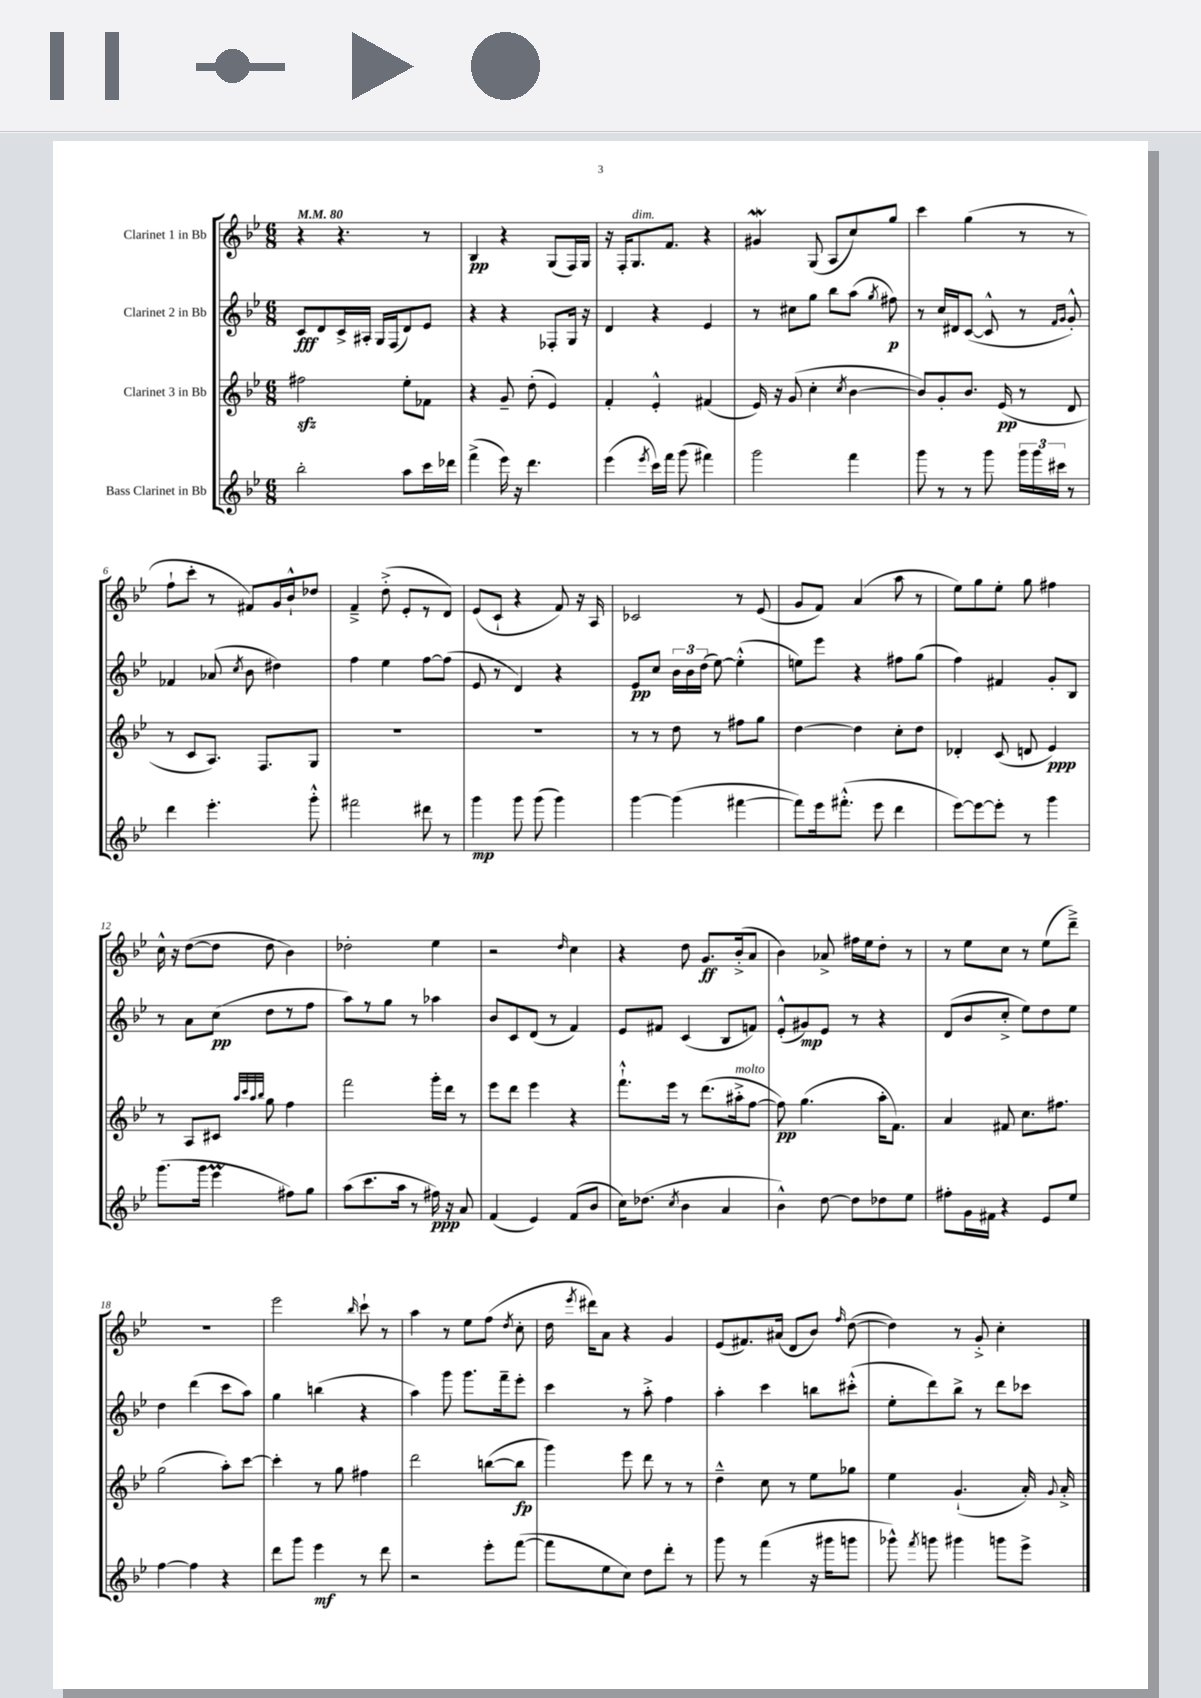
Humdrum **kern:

**kern	**kern	**kern	**kern
*staff4	*staff3	*staff2	*staff1
*clefG2	*clefG2	*clefG2	*clefG2
*k[b-e-]	*k[b-e-]	*k[b-e-]	*k[b-e-]
*M6/8	*M6/8	*M6/8	*M6/8
*MM80	*MM80	*MM80	*MM80
2bb-'	2ff#	8c	4r
.	.	8d	.
.	.	16c^	4.r
.	.	16A#'	.
.	.	16G	.
.	.	(16F	.
8aa	8ee-'	8d)	.
16ccc	8f-	8e-	8r
16ddd-	.	.	.
=	=	=	=
(4fff^	4r	4r	4B-
16eee-)	8g~	4r	4r
16r	.	.	.
4.ddd	(8dd'	.	.
.	4e-)	8F-'	(8G
.	.	16G	16F)
.	.	16r	16G
=	=	=	=
(4eee-	4f'	4d	16r
.	.	.	16F'
.	.	.	8.G
8qeee-	.	.	.
16ccc)	4e-'^^	4r	.
16fff	.	.	8.f
(8ggg	.	.	.
4fff#)	(4f#	4e-	4r
=	=	=	=
2ggg	16e-)	8r	4g#
.	16r	.	.
.	(8g	8cc#	.
.	4cc'	8gg	(8G
.	.	8bb-	8A
.	8qcc	.	.
4fff	[4b-	(8aa	8cc)
.	.	8qgg	.
.	.	8ff#)	8gg
=	=	=	=
8ggg	8b-])	8r	4ccc
8r	8g'	16cc	.
.	.	16d#	.
8r	8.b-	([8c	(4gg
8ggg	.	8c^^]	.
.	(16e-	.	.
24ggg	8r	8r	8r
24ggg	.	.	.
24ccc#	.	.	.
.	.	16qqf	.
.	.	16qqg	.
8r	8d	8g'^^)	8r
=	=	=	=
4ddd	8r	4f-	8ff`
.	8c	.	8ccc'
4.eee-'	8.A)	(8a-	8r
.	.	8qcc	.
.	.	8b-	8f#)
.	8.F	.	.
.	.	4dd#)	16g
.	.	.	16b-`^^
8ggg'^^	8G	.	8dd-
=	=	=	=
2fff#	2.r	4ff	4f~^
.	.	4ee-	(8dd'^
.	.	.	8e-'
8ddd#	.	[8ff	8r
8r	.	(8ff]	8d)
=	=	=	=
4ggg	2.r	8e-	(8e-
.	.	8r	8c`
8ggg	.	4d)	4r
(8ggg	.	.	.
4ggg)	.	4r	8f)
.	.	.	16r
.	.	.	16A
=	=	=	=
[4ggg	8r	8e-	2c-
.	8r	8cc	.
(4ggg]	8dd	24b-	.
.	.	24b-	.
.	.	(24dd	.
.	8r	[8ee-)	.
[4fff#	8ff#	(4ee-'^^]	8r
.	8gg	.	(8e-
=	=	=	=
8fff#])	[4dd	8ee)	8g
16eee-	.	8eee-	8f)
(8.fff#'^^	.	.	.
.	4dd]	4r	(4a
8eee-	.	.	.
4ddd	8cc'	8ff#	8aa
.	8dd	(8gg	8r
=	=	=	=
[8eee-)	4d-'	4ff)	8ee-)
8eee-_	.	.	8gg
8eee-']	(8c	4f#	8ee-'
8r	8d	.	8gg
4ggg	4e-)	8g'	4ff#
.	.	8B-	.
=	=	=	=
(8.ggg	8r	8r	16cc^^
.	.	.	16r
.	8A	8a	([8dd
16ggg	.	.	.
4eee-	8c#	(8cc	8dd]
.	32qqaa	.	.
.	32qqccc	.	.
.	32qqaa	.	.
.	32qqbb-	.	.
.	8gg	8dd	8dd
8ff#)	4ff	8r	4b-)
8gg	.	8ff	.
=	=	=	=
(8aa	2fff	8aa)	2dd-'
8.ccc	.	8r	.
.	.	8gg	.
16aa	.	.	.
8r	.	8r	.
16ff#)	16ggg'	4aa-	4ee-
16r	16ddd	.	.
8a	8r	.	.
=	=	=	=
(4f	8eee-	8b-	2r
.	8ddd	8c	.
4e-)	4eee-	(8d	.
.	.	8r	.
.	.	.	16qqdd
(8f	4r	4f)	4cc
8b-	.	.	.
=	=	=	=
16cc)	8.fff`^^	8e-	4r
(8.dd-	.	.	.
.	.	8f#	.
.	16eee-	.	.
8qcc	.	.	.
4b-	8r	(4c	8dd
.	(8.ddd	.	8.g
4a	.	8B-	.
.	16aa#'^	.	(16b-'^
.	[8ff	8f)	8a
=	=	=	=
4b-^^)	8ff])	(8e-'^^	4b-)
.	(4.gg	8g#)	.
[8dd	.	8e-	8a-^
8dd]	.	8r	16ff#
.	.	.	16ee-
8dd-	16aa'	4r	8dd'
.	8.f)	.	.
8ee-	.	.	8r
=	=	=	=
8ff#'	4a	(8d	8r
16g	.	8b-	8ee-
16f#	.	.	.
4r	8f#	8cc'^	8cc
.	8.cc	8ee-)	8r
8e-	.	8dd	(8ee-
.	8.ff#	.	.
8ee-	.	8ee-	8ddd~^)
=	=	=	=
[4ff	(2gg	4dd	2.r
4ff]	.	(4ddd	.
4r	8aa')	8ccc	.
.	[8ccc	8aa)	.
=	=	=	=
8ddd	4ccc']	4gg	2eee-
8ggg	.	.	.
4eee-	8r	(4bb	.
.	8gg	.	.
.	.	.	16qqbb-
8r	4ff#	4r	8ccc`
8ddd	.	.	8r
=	=	=	=
2r	2ddd	4aa)	4aa
.	.	8ggg	8r
.	.	8.ggg	8ee-
8eee-'	([8bb	.	(8ff
.	.	16fff~	.
.	.	.	8qdd
([8fff	8bb]	8eee-'	8cc'
=	=	=	=
8fff]	4ggg)	4ccc	16dd
.	.	.	8qeee-
.	.	.	16ddd#)
8ee-	.	.	8a
8cc)	8eee-	8r	4r
8dd	8ddd	8aa'^	.
8ddd'	8r	4ff	4g
8r	8r	.	.
=	=	=	=
8ggg	4dd~^^	4aa'	(8e-
8r	.	.	8.f#)
(4fff	8cc	4ccc	.
.	.	.	(16a#
.	8r	.	8d
16r	8ee-	8bb	8b-)
16ggg#	.	.	.
.	.	.	16qqff
8ggg	8gg-	(8ccc#'^^	([8dd
=	=	=	=
8ggg-^^)	4ee-	8ee-'	4dd])
8qfff	.	.	.
8ggg	.	8ddd)	.
4ggg#	(4.g`	8bb-^	8r
.	.	8r	8g'^
8ggg	.	8ddd	4cc'
8eee-^	16a')	8ccc-	.
.	8qqg	.	.
.	16a'^	.	.
==	==	==	==
*-	*-	*-	*-
